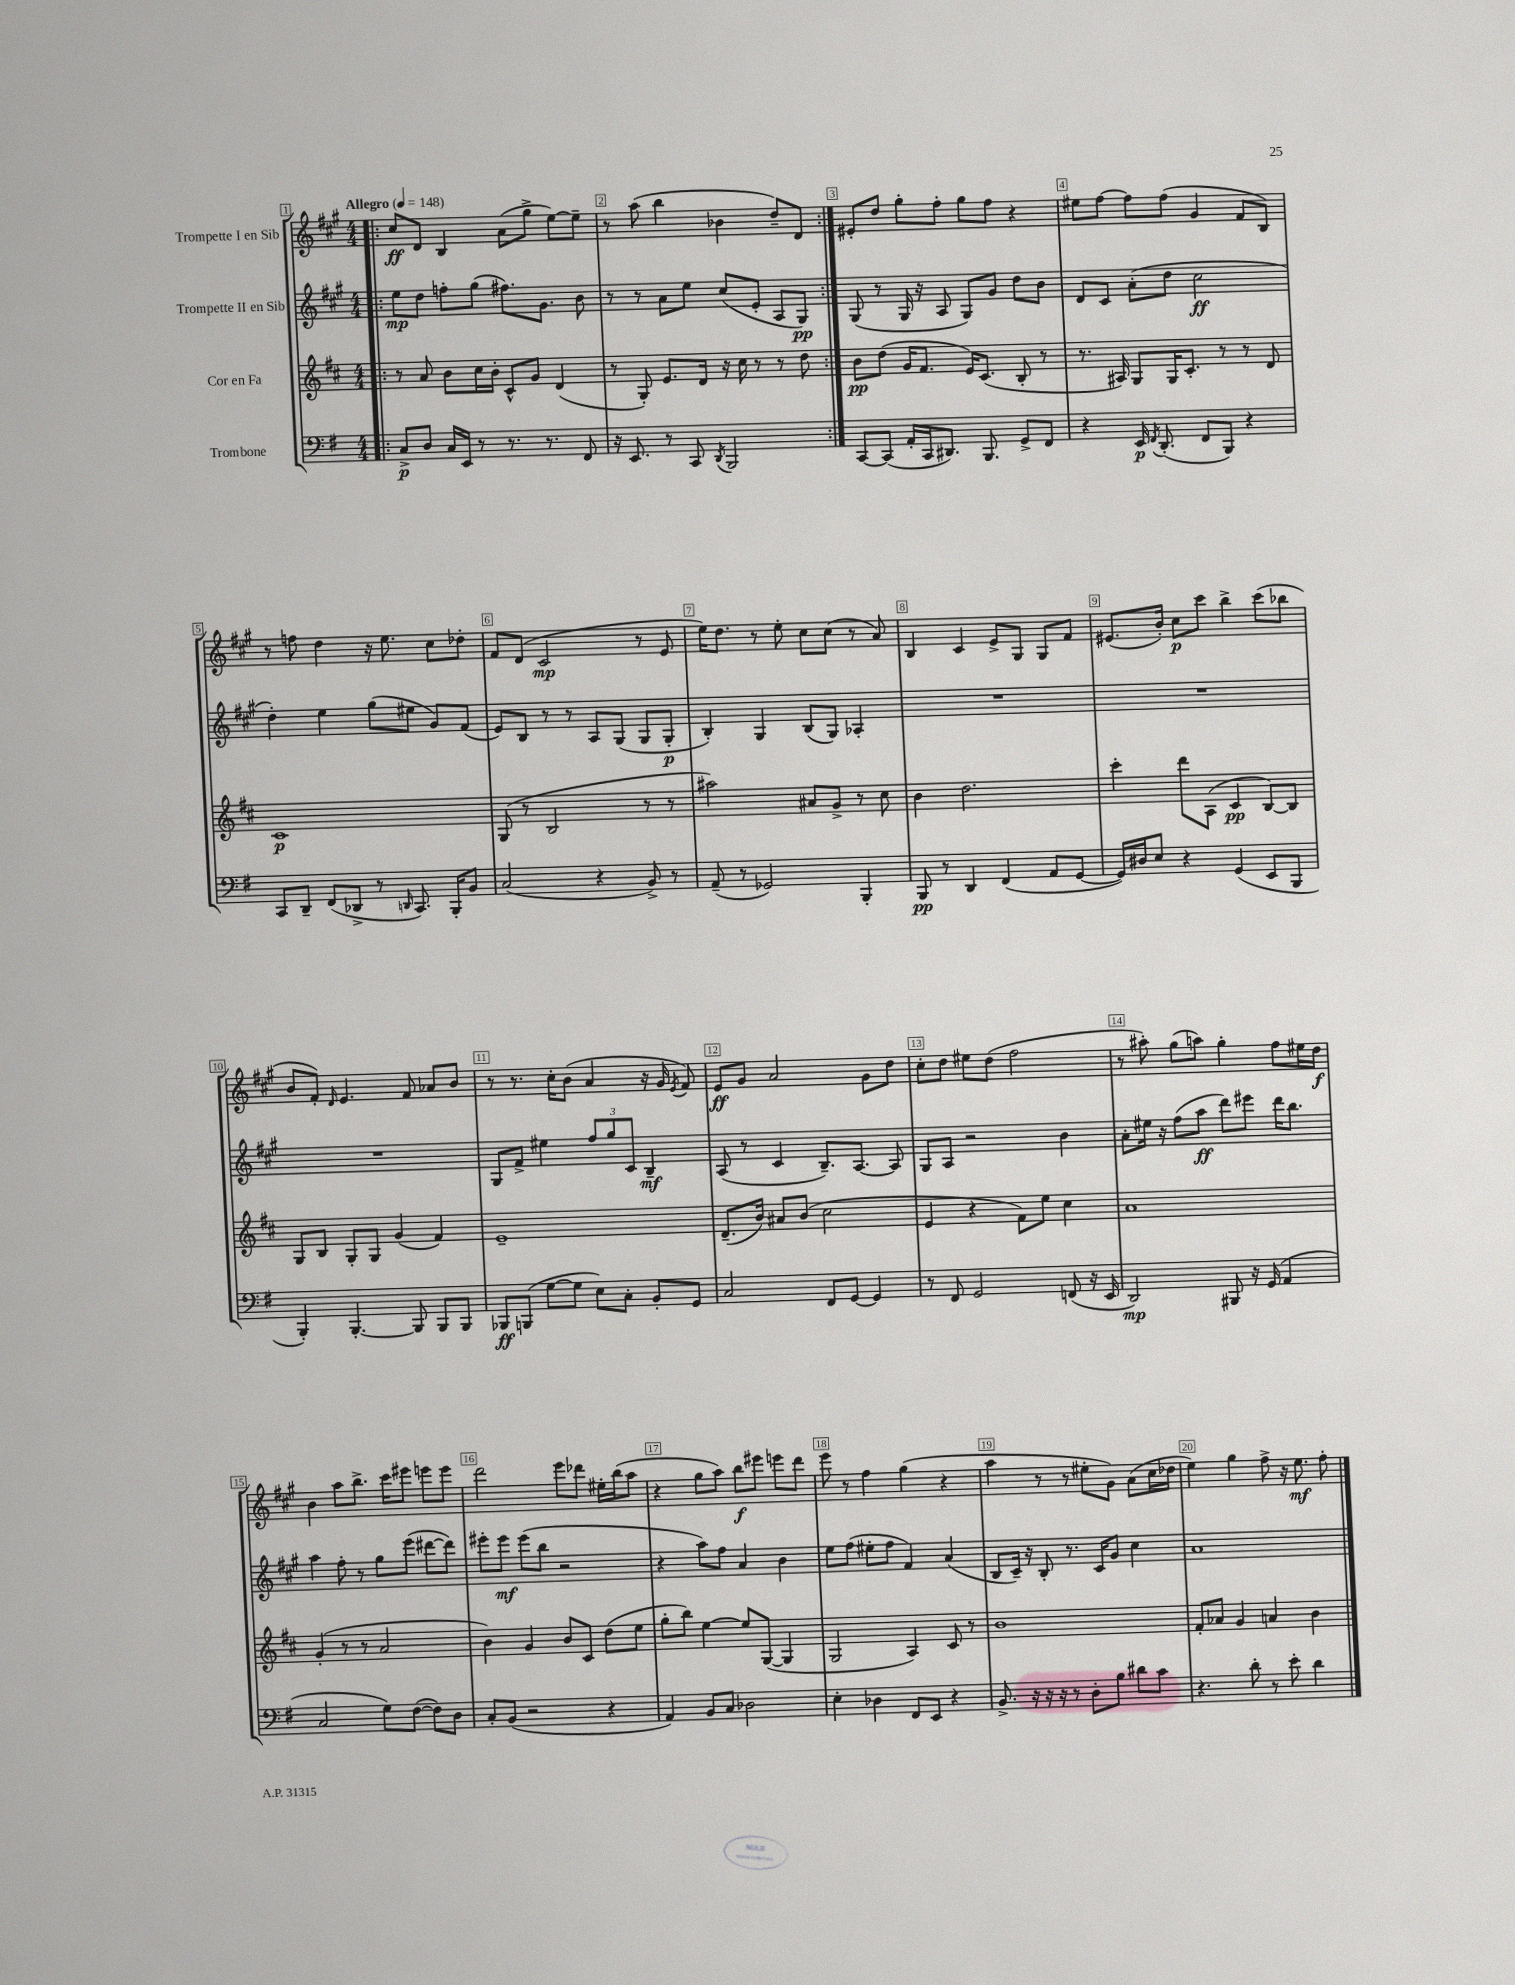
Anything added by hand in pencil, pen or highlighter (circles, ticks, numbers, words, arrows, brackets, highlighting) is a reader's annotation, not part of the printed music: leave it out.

**kern	**kern	**kern	**kern
*staff4	*staff3	*staff2	*staff1
*clefF4	*clefG2	*clefG2	*clefG2
*k[f#]	*k[f#c#]	*k[f#c#g#]	*k[f#c#g#]
*M4/4	*M4/4	*M4/4	*M4/4
*MM148	*MM148	*MM148	*MM148
=!|:	=!|:	=!|:	=!|:
8C^	8r	8ee	8cc#
8D	8a	8dd	8d
16C	8b	8ff'	4B
16EE	.	.	.
8r	16cc#	(8gg#	.
.	16b'	.	.
8.r	8c#^^	8.ff#)	(8a
.	8g	.	8gg#^
8.r	.	8.g#	.
.	(4d	.	[8ee)
8FF#	.	8b	8ee~]
=	=	=	=
16r	8r	8r	8r
8.EE	.	.	.
.	8G')	8r	(8aa
8r	8.e	8a	4bb
8CC	.	8ee	.
.	16d	.	.
8qDD	.	.	.
2BBB	16r	(8cc#	4b-
.	16cc#	.	.
.	8r	8e'	.
.	8r	8A	8dd~)
.	8dd	8G#)	8d
=:|!	=:|!	=:|!	=:|!
[8CC	8b	(8G#	8e#'
(8CC]	(8dd	8r	8dd
16AA'	16g	16G#	8gg#'
16CC	8.f#	16r	.
8.DD#)	.	8A	8ff#'
.	16e)	8G#)	8gg#
8.BBB	(8.c#	.	.
.	.	8g#	8ff#
8GG^	8B'	8dd	4r
8FF#	8r	8b	.
=	=	=	=
4r	8.r	8d	8ee#
.	.	8c#	[8ff#
.	16A#)	.	.
16EE	8G	(8a'	8ff#]
8qFF#	.	.	.
(8.DD'	.	.	.
.	16G	8dd	(8ff#
.	8.c#'	.	.
8FF#	.	2cc#	4g#
8BBB)	8r	.	.
4r	8r	.	8f#
.	8d	.	8B)
=	=	=	=
8CC	1c#	4dd')	8r
8DD~	.	.	8ff
(8FF#	.	4ee	4dd
8DD-^	.	.	.
8r	.	(8gg#	16r
.	.	.	8.ee
16qqDD	.	.	.
8.CC)	.	8ee#	.
.	.	8g#)	8cc#
16BBB'	.	.	.
8BB	.	(8f#	8dd-'
=	=	=	=
(2C	(8G	8e)	8f#
.	8r	8B	(8d
.	2B	8r	2c#
.	.	8r	.
4r	.	8A	.
.	.	(8G#	.
8BB^)	8r	8G#	8r
8r	8r	8G#'	8e
=	=	=	=
(8AA~	2aa#)	4B')	16ee)
.	.	.	8.dd
8r	.	.	.
2GG-)	.	4G#	8r
.	.	.	8ee'
.	8a#	(8B	8cc#
.	8g^	8G#)	(8cc#
4BBB'	8r	4A-'	8r
.	8cc#	.	8a)
=	=	=	=
8BBB	4b	1r	4B
8r	.	.	.
4DD	2.dd	.	4c#
(4FF#	.	.	8e^
.	.	.	8G#
8AA	.	.	8G#
[8GG	.	.	8f#
=	=	=	=
16GG])	4ccc#'	1r	(8.e#
16D#	.	.	.
8E	.	.	.
.	.	.	16b')
4r	8ddd	.	8cc#
.	(8A	.	8ccc#
(4GG	4c#	.	4bb^
8EE	[8B)	.	(8ccc#
8BBB	8B]	.	8bb-
=	=	=	=
4BBB')	8G	1r	8b
.	8B	.	8f#')
.	.	.	16qqd
[4.BBB'	8G'	.	4.e
.	8G	.	.
.	(4g	.	.
8BBB]	.	.	8f#
8BBB	4f#)	.	8a-
8BBB	.	.	8b
=	=	=	=
8BBB-	1e~	8G#	8r
(8BBB	.	8f#^	8.r
[8G	.	4ee#	.
.	.	.	16cc#'
8G]	.	.	(8b
8E)	.	12ff#	4a
.	.	12gg#	.
8C'	.	.	.
.	.	12c#	.
8BB'	.	4B~	16r
.	.	.	16g#
.	.	.	8qe
8GG	.	.	8f#)
=	=	=	=
2C	(8.d~	(8A	8e
.	.	8r	8g#
.	16b)	.	.
.	8a#	4c#	2a
.	(8b	.	.
8FF#	2cc#	8.B~)	.
[8GG	.	.	.
.	.	[8.A	.
4GG]	.	.	8g#
.	.	8A]	8dd
=	=	=	=
8r	4e	8G#	8cc#'
8FF#	.	8A	8dd
2GG	4r	2r	8ee#
.	.	.	(8dd
.	8f#)	.	2ff#
.	8ee	.	.
(8FF	4cc#	4b	.
16r	.	.	.
16EE	.	.	.
=	=	=	=
2DD)	1a	8a'	8r
.	.	16ee#	8aa#')
.	.	16r	.
.	.	(8ff#	(8gg#
.	.	8aa	8aa)
8BBB#	.	8ddd)	4gg#'
16r	.	8eee#	.
(16GG	.	.	.
4AA	.	16ddd	8ff#
.	.	8.bb	.
.	.	.	16ee#
.	.	.	16dd
=	=	=	=
2C	(4g'	4aa	4b
.	8r	8ff#'	8aa
.	8r	8r	8.bb^
8G)	2a	8gg#	.
.	.	.	16ccc#
([8F#	.	(8eee	8eee#
8F#])	.	[8ddd#	8eee
8D	.	8ddd#])	8eee
=	=	=	=
8C'	4b)	8eee#'	2ddd
(8BB	.	8eee#	.
2r	4g	(8eee#	.
.	.	8bb	.
.	8b	2r	8eee
.	8c#	.	8ddd-
4r	(8dd	.	16ee#'
.	.	.	(16bb
.	8ee	.	8aa
=	=	=	=
4AA)	8gg'	4r	4r
.	8bb)	.	.
8BB	[4ee	8aa)	8gg#
8C	.	8ff#	8aa)
2D-	8ee]	4a	8bb
.	([8G	.	8eee#
.	4G]	4b	8eee
.	.	.	8ddd
=	=	=	=
4E'	2G	8ee	8eee
.	.	(8ff#	8r
4D-	.	8ee#'	4ff#
.	.	8ff#	.
8FF#	4A)	4f#)	(4gg#
8EE	.	.	.
4r	8c#	(4a	4r
.	8r	.	.
=	=	=	=
8.BB^	1b	8B	4aa
.	.	16c#~)	.
16r	.	16r	.
16r	.	8B'	8r
16r	.	.	.
8r	.	8.r	8r
8D'	.	.	8ee#'
.	.	16c#	.
8B	.	8g#	8g#)
8d#	.	4cc#	(8a
8c	.	.	16cc#
.	.	.	16dd-
=	=	=	=
4.r	8f#'	1a	4ee)
.	8a-	.	.
.	4g	.	4gg#
8d'	.	.	.
8r	4a	.	8ff#^
8e'	.	.	16r
.	.	.	8.ee
4d	4b	.	.
.	.	.	8ff#'
==	==	==	==
*-	*-	*-	*-
